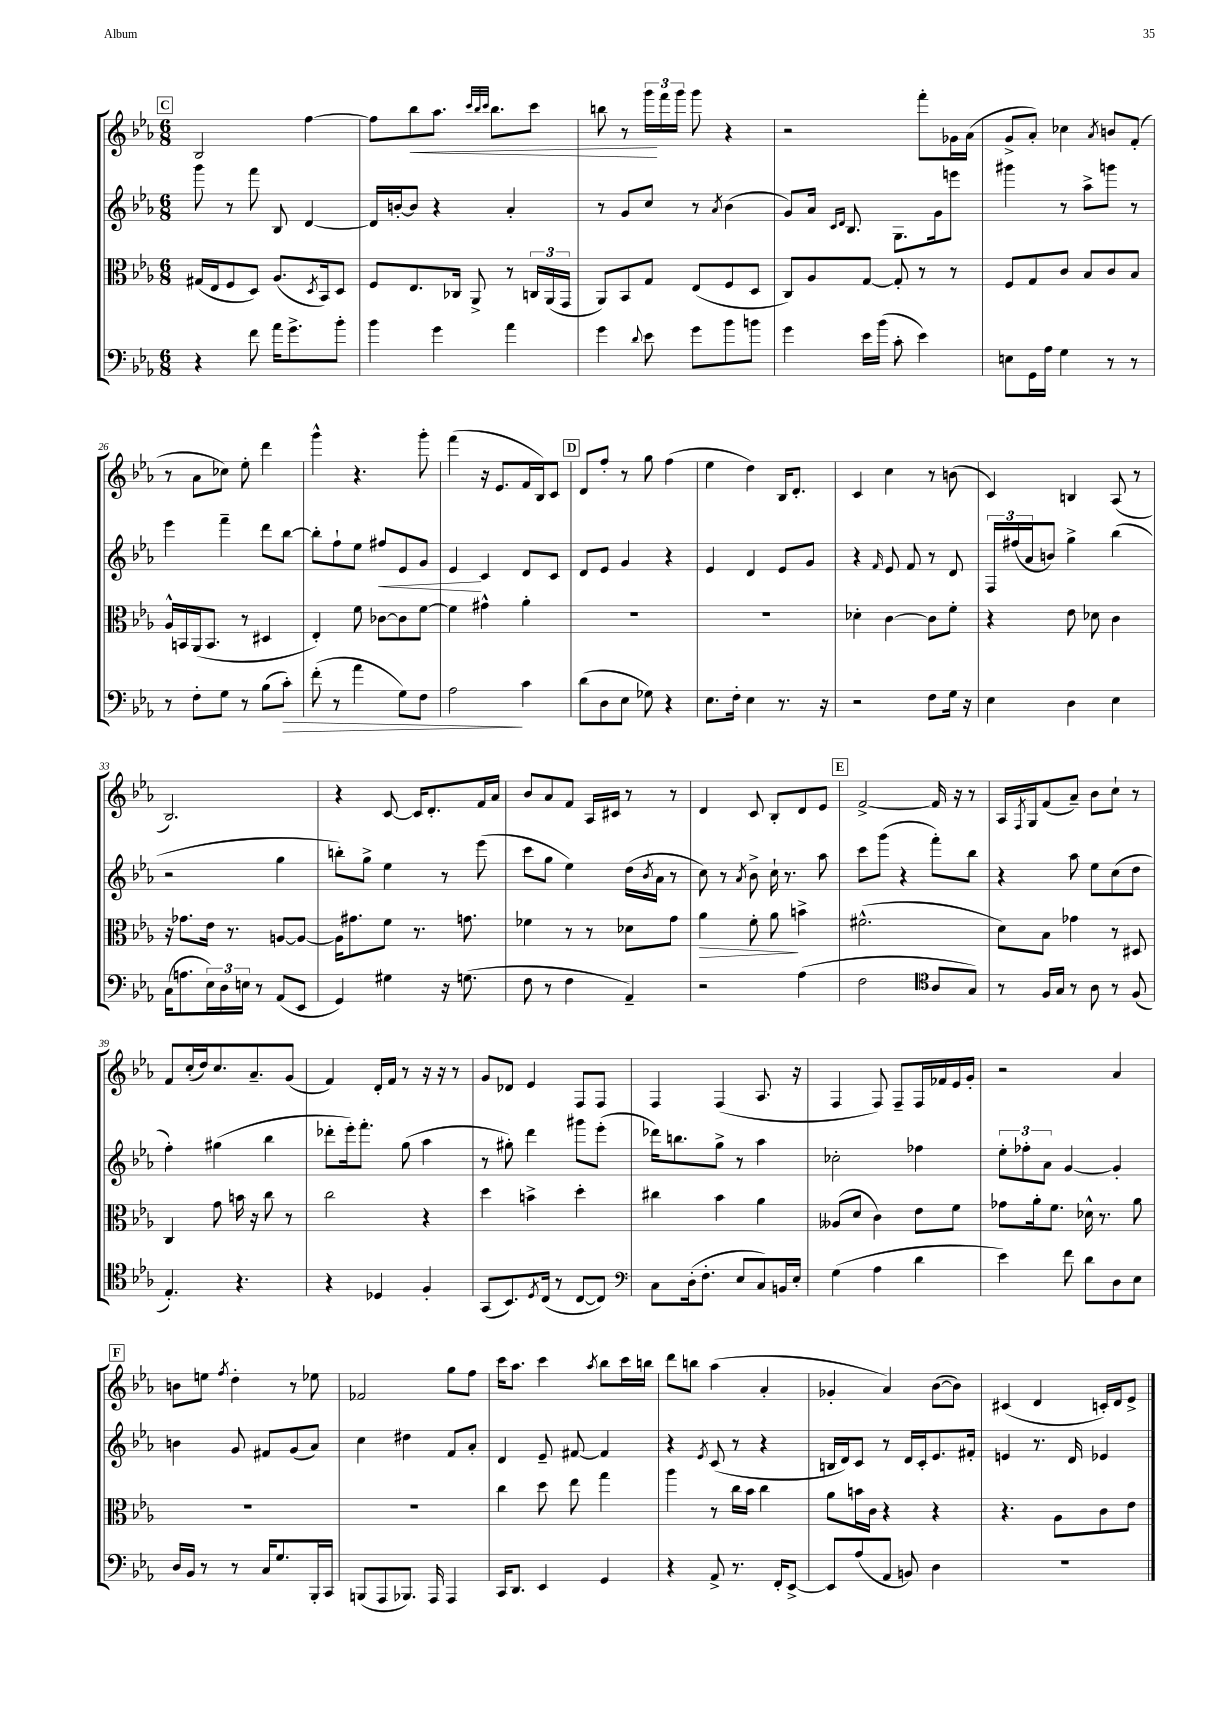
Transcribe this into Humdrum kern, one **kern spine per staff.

**kern	**kern	**kern	**kern
*staff4	*staff3	*staff2	*staff1
*clefF4	*clefC3	*clefG2	*clefG2
*k[b-e-a-]	*k[b-e-a-]	*k[b-e-a-]	*k[b-e-a-]
*M6/8	*M6/8	*M6/8	*M6/8
4r	(16G#	8ggg	2B-
.	16E-	.	.
.	8F	8r	.
8f	8D)	8fff	.
16a-	(8.A-	8B-	.
8.g^	.	.	.
.	.	[4d	[4ff
.	8qD	.	.
.	16BB-)	.	.
8b-'	8D	.	.
=	=	=	=
4b-	8F	16d]	8ff]
.	.	[16b'	.
.	8.E-	8b]	8bb-
4g	.	4r	8.aa-
.	16C-	.	.
.	8AA-^	.	.
.	.	.	32qqccc
.	.	.	32qqbb-
.	.	.	32qqccc
.	.	.	8.bb-
4a-	8r	4a-'	.
.	24C	.	8ccc
.	(24AA-	.	.
.	24GG	.	.
=	=	=	=
4g	8AA-)	8r	8bb
.	8BB-	8g	8r
8qqd	.	.	.
8e-	8G	8cc	24ggg
.	.	.	24fff
.	.	.	24ggg
8g	(8E-	8r	8ggg
.	.	8qa-	.
8b-	8F	(4b-	4r
8b	8D	.	.
=	=	=	=
4g	8C)	8g)	2r
.	8A-	16a-	.
.	.	16qqc	.
.	.	16qqd	.
.	.	8.B-	.
16e-	[8G	.	.
(16b-	.	.	.
8c'	8G']	8.G	.
4e-)	8r	.	8fff'
.	.	16g	.
.	8r	8eee	16g-
.	.	.	(16a-
=	=	=	=
8E	8F	4ggg#	8g^
16GG	8G	.	8a-')
16A-	.	.	.
4G	8c	8r	4cc-
.	8B-	8aa-^	.
.	.	.	8qa-
8r	8c	8ggg	8b
8r	8B-	8r	(8f'
=	=	=	=
8r	16A-^^	4eee-	8r
.	16BB	.	.
8F'	(16AA-	.	8a-
.	8.BB	.	.
8G	.	4fff~	8cc-)
8r	8r	.	8ee-'
(8B-	4D#	8ddd	4ddd
8c')	.	[8bb-	.
=	=	=	=
(8f'	4E-')	8bb-']	4ggg^^
8r	.	8ff`	.
4a-	8f	8ee-	4.r
.	[8c-	8ff#	.
8G)	8c-]	8e-	.
8F	[8f	8g	8ggg'
=	=	=	=
2A-	4f]	4e-	(4fff
.	4g#^^	4c	16r
.	.	.	8.e-
4c	4a-'	8d	16f
.	.	.	16B-)
.	.	8c	8c
=	=	=	=
(8d	2.r	8d	8d
8D	.	8e-	8ff'
8E-	.	4g	8r
8G-)	.	.	8gg
4r	.	4r	(4ff
=	=	=	=
8.E-	2.r	4e-	4ee-
16F'	.	.	.
4E-	.	4d	4dd)
8.r	.	8e-	16B-
.	.	.	8.d'
.	.	8g	.
16r	.	.	.
=	=	=	=
2r	4d-'	4r	4c
.	.	16qqf	.
.	[4c	8e-	4cc
.	.	8f	.
8F	8c]	8r	8r
16G	8f'	8d	(8b
16r	.	.	.
=	=	=	=
4E-	4r	24F	4c)
.	.	(24ff#	.
.	.	24a-	.
.	.	8b)	.
4D	8e-	4gg^	4B
.	8d-	.	.
4E-	4c	(4bb-	(8A-
.	.	.	8r
=	=	=	=
(16C	16r	2r	2.B-)
8.A	8.g-	.	.
24E-)	16e-	.	.
24D	.	.	.
.	8.r	.	.
24E	.	.	.
8r	.	.	.
(8AA-	[8A	4gg	.
8EE-	8A_	.	.
=	=	=	=
4GG)	16A]	8bb')	4r
.	8.g#	.	.
.	.	8gg^	.
4G#	8f	4ee-	[8c
.	8.r	.	16c]
.	.	.	8.d'
16r	.	8r	.
(8.G	8.g	.	.
.	.	(8eee-	16f
.	.	.	16a-
=	=	=	=
8F	4f-	8ccc	8b-
8r	.	8gg	8a-
4F	8r	4ee-)	8f
.	8r	.	16A-
.	.	.	16c#
4AA-~)	8d-	(16dd	8r
.	.	8qb-	.
.	.	16a-	.
.	8g	8r	8r
=	=	=	=
2r	4a-	8cc)	4d
.	.	8r	.
.	.	8qa-	.
.	8f'	8b-^	8c
.	8a-	16cc`	8B-'
.	.	8.r	.
(4A-	4b^	.	8d
.	.	8aa-	8e-
=	=	=	=
2F	(2.f#^^	8ccc	[2f^
.	.	(8ggg	.
.	.	4r	.
*clefC4	*	*	*
8A-	.	8fff')	16f]
.	.	.	16r
8G)	.	8bb-	8r
=	=	=	=
8r	8d)	4r	16A-
.	.	.	8qF
.	.	.	16G
16F	8B-	.	(8f
16G	.	.	.
8r	4g-	8aa-	8a-~)
8A-	.	8ee-	8b-
8r	8r	(8cc	8cc`
(8F	8D#	8dd	8r
=	=	=	=
4.E-')	4C	4ff')	8f
.	.	.	(16cc'
.	.	.	16dd)
.	8g	(4gg#	8.cc
4.r	16b	.	.
.	16r	.	8.a-~
.	8cc	4bb-	.
.	8r	.	(8g
=	=	=	=
4r	2cc	8ddd-'	4f)
.	.	16eee-')	.
.	.	8.fff'	.
4D-	.	.	16d'
.	.	.	16f
.	.	(8gg	8r
4F'	4r	4aa-	16r
.	.	.	16r
.	.	.	8r
=	=	=	=
(8GG	4dd	8r	8g
8.BB-)	.	8gg#')	8d-
.	4b^	4ddd	4e-
8qD	.	.	.
(16C	.	.	.
8r	.	.	.
[8C	4dd'	8ggg#	8F
8C])	.	(8eee-'	8F
=	=	=	=
*clefF4	*	*	*
8C	4cc#	16ddd-)	4F
.	.	8.bb	.
(16D'	.	.	.
8.F'	.	.	.
.	4b-	8gg^	(4F
8E-	.	8r	.
8C)	4a-	4aa-	8.A-
16BB	.	.	.
16E-'	.	.	16r
=	=	=	=
(4G	(8A--	2cc-'	4F
.	8d	.	.
4A-	4c)	.	8F)
.	.	.	8F~
4d	8e-	4ff-	16F
.	.	.	16f-
.	8f	.	16e-
.	.	.	16g'
=	=	=	=
4e-)	8g-	12ee-'	2r
.	.	12ff-'	.
.	16a-'	.	.
.	.	12a-	.
.	8.f	.	.
8f	.	[4g	.
8d	16d-^^	.	.
.	8.r	.	.
8D	.	4g']	4a-
8E-	8a-	.	.
=	=	=	=
16D	2.r	4b	8b
16BB-	.	.	.
8r	.	.	8ee
.	.	.	8qff
8r	.	8g	4dd'
16C	.	8f#	.
8.G	.	.	.
.	.	(8g	8r
16BBB-'	.	8a-)	8ee-
16CC	.	.	.
=	=	=	=
(8BBB	2.r	4cc	2f-
8AAA-	.	.	.
8.BBB-)	.	4dd#	.
16AAA-	.	.	.
4AAA-	.	8f	8gg
.	.	8a-'	8ff
=	=	=	=
16CC	4cc	4d	16ccc
8.DD	.	.	8.aa-
4EE-	8dd	8e-~	4ccc
.	8ee-	[8f#	.
.	.	.	8qaa-
4GG	4gg	4f#]	8bb-
.	.	.	16ccc
.	.	.	16bb
=	=	=	=
4r	4aa-	4r	8ddd
.	.	.	8bb
.	.	8qe-	.
8AA-^	8r	(8c	(4aa-
8.r	16cc	8r	.
.	16b-	.	.
.	4cc	4r	4a-'
16FF'	.	.	.
[8EE-^	.	.	.
=	=	=	=
8EE-]	8a-	16B	4g-'
.	.	16d)	.
(8A-	16b	8c	.
.	16c	.	.
8AA-	4r	8r	4a-)
8BB)	.	16d	.
.	.	16c'	.
4D	4r	8.e-	([8b-
.	.	.	8b-])
.	.	16f#'	.
=	=	=	=
2.r	4.r	4e	(4c#
.	.	8.r	4d
.	8A-	.	.
.	.	16d	.
.	8c	4e-	16c')
.	.	.	16d
.	8e-	.	8e-^
==	==	==	==
*-	*-	*-	*-
